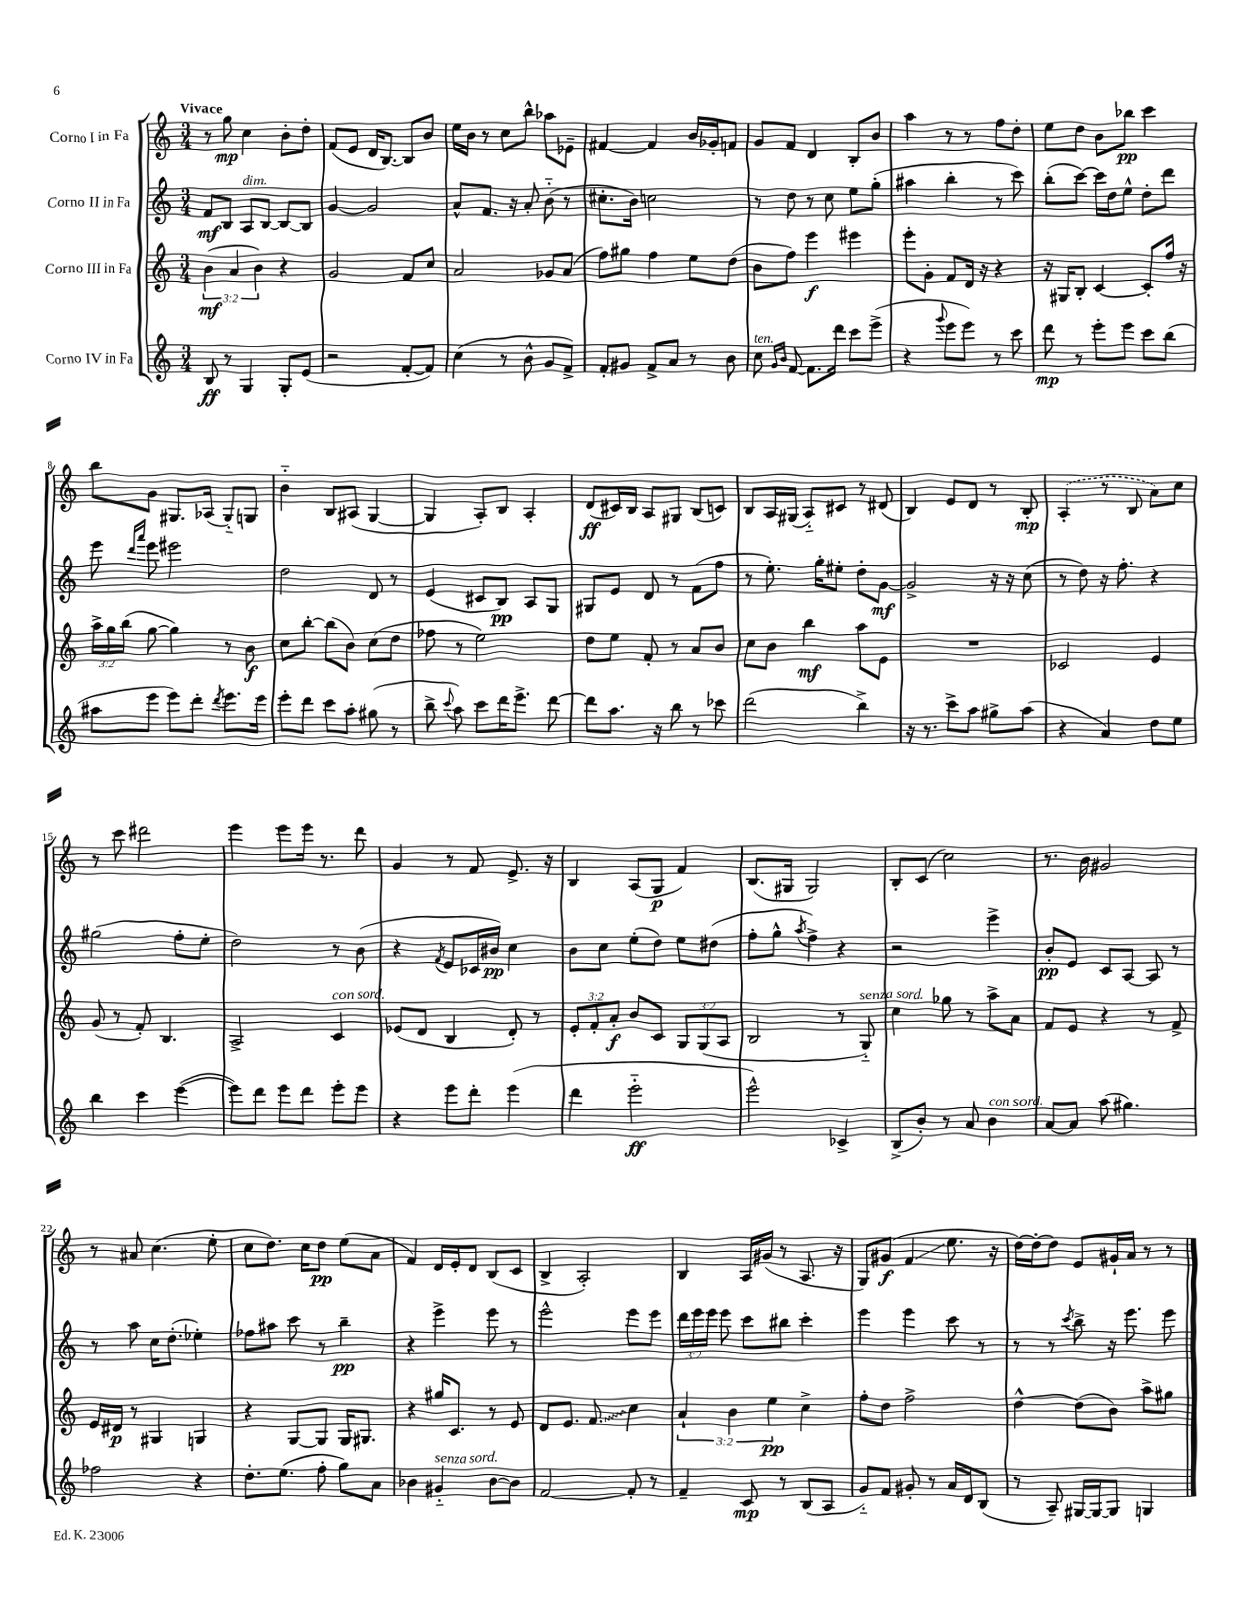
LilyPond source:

<<
\new StaffGroup <<
\new Staff = "s0" \with { instrumentName = "Corno I in Fa" } {
    \clef treble \key c \major \numericTimeSignature \time 3/4 \tempo "Vivace"
    \autoBeamOff r8 g''8\mp c''4 b'8[-. d''8]-. |
    f'8[( e'8] d'16[ b8.]~) b8[ b'8] |
    e''16[ b'16] r8 c''8[ b''8]-^ aes''8[ ees'8]-- |
    fis'4~ fis'4 b'16[ ges'16-. f'8] |
    g'8[ f'8] d'4 b8[-. b'8] |
    a''4 r8 r8 f''8[ d''8]-. |
    e''8[ d''8] b'8[ bes''8]\pp c'''4 |
    b''8[ g'8] gis8.[ aes16]( gis8[-_) g8] |
    b'4-_ b8[ ais8]( g4~ |
    g4 a8[-.) b8] a4-. |
    d'8[\ff( cis'16) b16] a8[ gis8] b8[( c'8]) |
    b8[ a16 gis16]( a8[-_) cis'8] r8 dis'8( |
    b4) e'8[ d'8] r8 b8-.\mp |
    \once \slurDashed a4-.( r8 b8 a'8[) c''8] |
    r8 c'''8 dis'''2 |
    e'''4 e'''8[ e'''16] r8. d'''8 |
    g'4 r8 f'8 e'8.-> r16 |
    b4 a8[( g8]\p f'4) |
    b8.[( gis16] gis2) |
    b8[-. c'8]( c''2) |
    r8. b'16 gis'2 |
    r8 ais'8 c''4.( e''8-. |
    c''8[ d''8.]) c''16[ d''8]\pp e''8[( a'8] |
    f'4) d'16[ e'16-. d'8] b8[( c'8] |
    b4-> a2-.) |
    b4 a16[ gis'16]( r8 a8. r16 |
    g8[) gis'8]\f( f'4\glissando e''8. r16 |
    d''16[~) d''16~-. d''8] e'8[ gis'16-! a'16] r8 r8 \bar "|." |
}
\new Staff = "s1" \with { instrumentName = "Corno II in Fa" } {
    \clef treble \key c \major \numericTimeSignature \time 3/4 \override Staff.TupletNumber.text = #tuplet-number::calc-fraction-text
    \autoBeamOff f'8[\mf b8] a8[^\markup { \italic "dim." } b8]~ b8[~ b8] |
    g'4~ g'2 |
    a'8[-^ f'8.] r16 a'8-. b'8-_( r8 |
    cis''8.[-. b'16]) c''2 |
    r8 d''8 r8 c''8 e''8[ g''8]-.( |
    ais''4 b''4-. r8 c'''8) |
    b''8[-.( c'''8]~) c'''16[ d''16 e''8]-^ d''8[-. d'''8] |
    e'''8 \grace { d'''16[ a'''16] } e'''8 eis'''2 |
    d''2 d'8 r8 |
    e'4( cis'8[ b8]\pp) a8[ g8] |
    gis8[ e'8] d'8 r8 f'8[( f''8] |
    r8 e''8.-.) g''16[-. eis''8]-. d''8[-. g'8]~\mf |
    g'2-> r16 r16 c''8( |
    r8 d''8) r16 f''8.-. r4 |
    gis''2( f''8[-. e''8]-. |
    d''2) r8 b'8( |
    r4 \acciaccatura { f'8 } e'8[ ces'16 bis'16]\pp) c''4 |
    b'8[ c''8] e''8[-.( d''8]) e''8[ dis''8]( |
    f''8[-. g''8]-^ \acciaccatura { a''8 } f''4->) r4 |
    r2 e'''4-> |
    b'8[-.\pp e'8] c'8[ a8]~ a8 r8 |
    r8 a''8 c''16[ d''8.]-.( ees''4-.) |
    fes''8[ ais''8] c'''8 r8 b''4--\pp |
    r4 e'''4-> e'''8 r8 |
    e'''2-^ e'''8[ e'''8] |
    \tuplet 3/2 { d'''16[ e'''16 e'''16] } e'''8 c'''8[ bis''8] c'''4-. |
    e'''4 e'''4 c'''8 r8 |
    r8 r8 \acciaccatura { c'''8 } b''8-> r16 e'''8. e'''8 \bar "|." |
}
\new Staff = "s2" \with { instrumentName = "Corno III in Fa" } {
    \clef treble \key c \major \numericTimeSignature \time 3/4 \override Staff.TupletNumber.text = #tuplet-number::calc-fraction-text
    \autoBeamOff \tuplet 3/2 { b'4\mf( a'4 b'4) } r4 |
    g'2 f'8[ c''8] |
    a'2 ges'8[ a'8]( |
    f''8[) gis''8] f''4 e''8[ d''8]( |
    b'8[ f''8]) e'''4\f eis'''4 |
    e'''8[-. g'8]-. f'8[ d'16] r16 r4 |
    r16 gis16[ b8]-. c'4~ c'8[-. f''16] r16 |
    \tuplet 3/2 { a''16[-> g''16 b''16]( } g''8~ g''4) r8 b'8\f |
    c''8[ b''8]~-. b''8[( b'8]) c''8[( d''8] |
    fes''8 r8 e''2) |
    d''8[ e''8] f'8-. r8 a'8[ b'8] |
    c''8[ b'8] b''4\mf a''8[ e'8] |
    R2. |
    ces'2 e'4 |
    g'8( r8 f'8-.) b4. |
    a2-> c'4^\markup { \italic "con sord." } |
    ees'8[( d'8] b4 d'8-.) r8 |
    \tuplet 3/2 { e'8[-. f'8-. a'8]-.\f } b'8[ c'8] \tuplet 3/2 { g8[ g8( a8] } |
    b2 r8 g8-_^\markup { \italic "senza sord." }) |
    c''4 ges''8 r8 a''8[-> a'8] |
    f'8[ e'8] r4 r8 f'8-> |
    e'16[ dis'16]\p r8 gis4 g4 |
    r4 g8[~ g8] g16[ gis8.] |
    r4 gis''16[ c'8.] r8 e'8 |
    d'8[ e'8.] \once \override Glissando.style = #'zigzag f'8.\glissando c''4 |
    \tuplet 3/2 { a'4-! b'4 e''4\pp } c''4-> |
    f''8[-. d''8] f''2-> |
    d''4~-^ d''8[( b'8]) a''8[-> gis''8] \bar "|." |
}
\new Staff = "s3" \with { instrumentName = "Corno IV in Fa" } {
    \clef treble \key c \major \numericTimeSignature \time 3/4
    \autoBeamOff b8\ff r8 g4 g8[-. e'8]( |
    r2 f'8[~-. f'8]) |
    c''4( r8 b'8-^ g'8[ f'8]->) |
    f'8[-. gis'8] f'8[-> a'8] r8 b'8 |
    c''8^\markup { \italic "ten." } \grace { g'16[ b'16] } f'8~ f'8.[ d'''16] c'''8[ e'''8]->( |
    r4 \appoggiatura { g'''8 } e'''8[ e'''8]) r8 c'''8 |
    d'''8\mp r8 e'''8[-. e'''8] c'''8[ b''8]( |
    ais''8[ e'''8] e'''8[) d'''8]-. \acciaccatura { d'''8 } e'''8.[ e'''16] |
    e'''8[-. d'''8] c'''8[ a''8]-. gis''8( r8 |
    b''8-> \appoggiatura { c'''8 } a''8) c'''8[ d'''16 e'''8.]-> d'''8~ |
    d'''8[ a''8.] r16 b''8 r8 ces'''8 |
    d'''2( b''4->) |
    r16 r8. c'''8[-> a''8] gis''8[-> a''8]( |
    r4 a'4) d''8[ e''8] |
    b''4 c'''4 e'''4~( |
    e'''8[) d'''8] e'''8[ d'''8] e'''8[-. e'''8] |
    r4 e'''8[ d'''8]-. e'''4( |
    d'''4 e'''2-_\ff |
    e'''2-^) ces'4-> |
    b8[->( b'8]-.) r8 a'8 b'4^\markup { \italic "con sord." } |
    a'8[~ a'8] a''8( gis''4.) |
    fes''2 r4 |
    d''8.[-. e''8.]( f''8-. g''8[) a'8] |
    bes'4 gis'4-_^\markup { \italic "senza sord." } bes'8[~ bes'8] |
    f'2~ f'8-. r8 |
    f'4-- c'8\mp r8 b8[( a8] |
    g'8[-_) f'8] gis'8-. r8 a'16[ d'16 b8]( |
    r8 a8--) gis16[~ gis16~ gis8] g4 \bar "|." |
}
>>
>>
